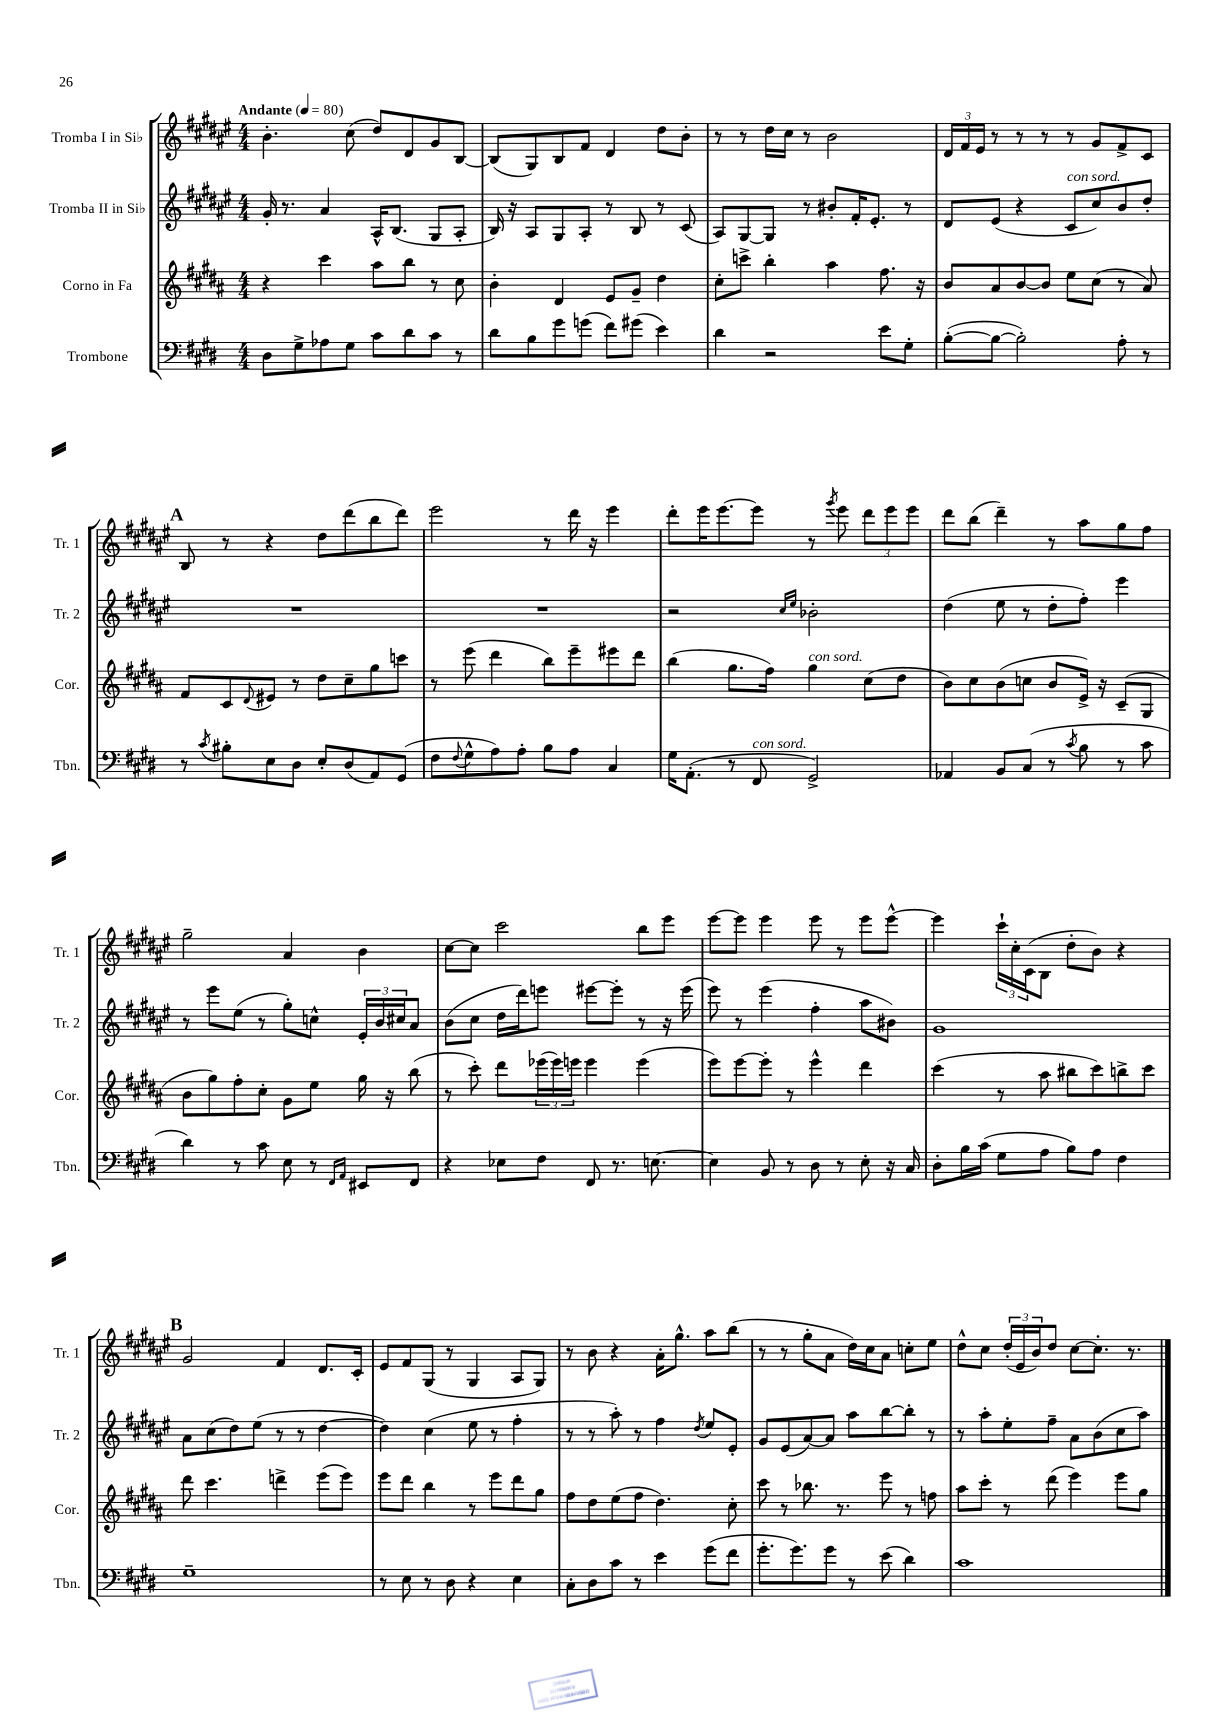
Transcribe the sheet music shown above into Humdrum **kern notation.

**kern	**kern	**kern	**kern
*staff4	*staff3	*staff2	*staff1
*clefF4	*clefG2	*clefG2	*clefG2
*k[f#c#g#d#]	*k[f#c#g#d#a#]	*k[f#c#g#d#a#e#]	*k[f#c#g#d#a#e#]
*M4/4	*M4/4	*M4/4	*M4/4
*MM80	*MM80	*MM80	*MM80
8D#	4r	16g#'	4.b'
.	.	8.r	.
8G#^	.	.	.
8A-	4ccc#	4a#	.
8G#	.	.	(8cc#
8c#	8aa#	16A#^^	8dd#)
.	.	(8.B	.
8d#	8bb	.	8d#
8c#	8r	8G#	8g#
8r	8cc#	8A#'	[8B
=	=	=	=
8d#	4b'	16B)	(8B]
.	.	16r	.
8B	.	8A#	8G#)
8g#	4d#	8G#	8B
(8g	.	8A#'	8f#
8f#)	8e	8r	4d#
(8g#	8g#~	8B	.
4e)	4dd#	8r	8dd#
.	.	(8c#	8b'
=	=	=	=
4d#	8cc#'	8A#)	8r
.	8ccc^	[8G#	8r
2r	4bb'	8G#]	16dd#
.	.	.	16cc#
.	.	8r	8r
.	4aa#	8b#'	2b
.	.	16f#'	.
.	.	8.e#'	.
8e	8.ff#	.	.
8G#'	.	8r	.
.	16r	.	.
=	=	=	=
([8B'	8b	8d#	24d#
.	.	.	24f#
.	.	.	24e#
8B_	8a#	(8e#	8r
2B'])	[8b	4r	8r
.	8b]	.	8r
.	8ee	8c#	8r
.	(8cc#	8cc#)	8g#
8A'	8r	8b	8f#^
8r	8a#)	8dd#'	8c#
=	=	=	=
8r	8f#	1r	8B
8qc#	.	.	.
8B#'	8c#	.	8r
.	8qqd#	.	.
8E	8e#	.	4r
8D#	8r	.	.
8E'	8dd#	.	8dd#
(8D#	8cc#~	.	(8ddd#
8AA)	8gg#	.	8bb
(8GG#	8ccc	.	8ddd#)
=	=	=	=
8F#	8r	1r	2eee#
8qqF#	.	.	.
8G#^^	(8eee	.	.
8A)	4ddd#	.	.
8A'	.	.	.
8B	8bb)	.	8r
8A	8eee~	.	16ddd#
.	.	.	16r
4C#	8eee#	.	4eee#
.	8ddd#	.	.
=	=	=	=
16G#	(4bb	2r	8ddd#'
(8.AA'	.	.	.
.	.	.	16eee#
.	.	.	[8.eee#
8r	8.gg#	.	.
8FF#	.	.	8eee#]
.	16ff#)	.	.
.	.	16qqcc#	.
.	.	16qqee#	.
2GG#^)	4gg#	2b-'	8r
.	.	.	8qggg#
.	.	.	8eee#
.	(8cc#	.	12ddd#
.	.	.	12eee#
.	8dd#	.	.
.	.	.	12eee#
=	=	=	=
4AA-	8b)	(4dd#	8ddd#
.	8cc#	.	(8bb
8BB	(8b	8ee#	4ddd#~)
(8C#	8cc	8r	.
8r	8b	8dd#'	8r
8qc#	.	.	.
8B	16e^)	8ff#')	8aa#
.	16r	.	.
8r	(8c#~	4eee#	8gg#
8c#	8G#	.	8ff#
=	=	=	=
4d#)	8b	8r	2gg#~
.	8gg#)	8eee#	.
8r	8ff#'	(8ee#	.
8c#	8cc#'	8r	.
8E	8g#	8gg#')	4a#
8r	8ee	8cc^^	.
16qqFF#	.	.	.
16qqAA	.	.	.
8EE#	16gg#	24e#'	4b
.	.	24b	.
.	16r	.	.
.	.	24cc#	.
8FF#	(8bb	8a#	.
=	=	=	=
4r	8r	(8b	[8cc#
.	8ccc#')	8cc#	8cc#]
8E-	8ddd#	16dd#	2ccc#
.	.	16ddd#)	.
8F#	(24eee-	8eee	.
.	24eee-)	.	.
.	24eee	.	.
8FF#	4eee	[8eee#	.
8.r	.	8eee#']	.
.	(4eee	8r	8bb
[8.E	.	.	.
.	.	16r	8eee#
.	.	(16eee#	.
=	=	=	=
4E]	8eee)	8eee#)	[8eee#
.	[8eee	8r	8eee#]
8BB	8eee']	(4eee#	4eee#
8r	8r	.	.
8D#	4eee^^	4ff#'	8eee#
8r	.	.	8r
8E'	4ddd#	8aa#	8eee#
16r	.	8b#)	[8eee#^^
16C#	.	.	.
=	=	=	=
8D#'	(4ccc#	1g#	4eee#]
16B	.	.	.
(16c#	.	.	.
8G#	8r	.	24ccc#`
.	.	.	24cc#'
.	.	.	(24c#
8A	8aa#	.	8B
8B)	8bb#	.	8dd#'
8A	8ccc#)	.	8b)
4F#	8bb^	.	4r
.	8ccc#	.	.
=	=	=	=
1G#~	8ddd#	8a#	2g#
.	4.ccc#	(8cc#	.
.	.	8dd#)	.
.	.	(8ee#	.
.	4ddd^	8r	4f#
.	.	8r	.
.	(8eee	[4dd#	8.d#
.	8eee)	.	.
.	.	.	16c#'
=	=	=	=
8r	8eee	4dd#])	8e#
8E	8ddd#	.	8f#
8r	4bb	(4cc#	(8G#
8D#	.	.	8r
4r	8r	8ee#	4G#
.	8eee	8r	.
4E	8ddd#	4ff#'	8A#
.	8gg#	.	8G#)
=	=	=	=
8C#'	8ff#	8r	8r
8D#	8dd#	8r	8b
8c#	(8ee	8aa#')	4r
8r	8ff#	8r	.
4e	4.dd#)	4ff#	16a#'
.	.	.	8.gg#^^
.	.	8qdd#	.
(8g#	.	8ee#	8aa#
8f#	8cc#'	8e#'	(8bb
=	=	=	=
8.g#'	8ccc#	8g#	8r
.	8r	(8e#	8r
8.g#)	.	.	.
.	8.bb-	[8a#)	8gg#'
8g#	.	8a#]	8a#
.	8.r	.	.
8r	.	8aa#	16dd#)
.	.	.	16cc#
(8e	8eee	[8bb	8a#
4d#)	8r	8bb']	8cc'
.	8ff	8r	8ee#
=	=	=	=
1c#	8aa#	8r	8dd#^^
.	8ccc#'	8aa#'	8cc#
.	8r	8ee#'	(24dd#'
.	.	.	24e#
.	.	.	24b)
.	(8ddd#	8ff#~	8dd#
.	4eee)	8a#	[8cc#
.	.	(8b	8.cc#']
.	8eee	8cc#	.
.	.	.	8.r
.	8gg#	8aa#)	.
==	==	==	==
*-	*-	*-	*-
